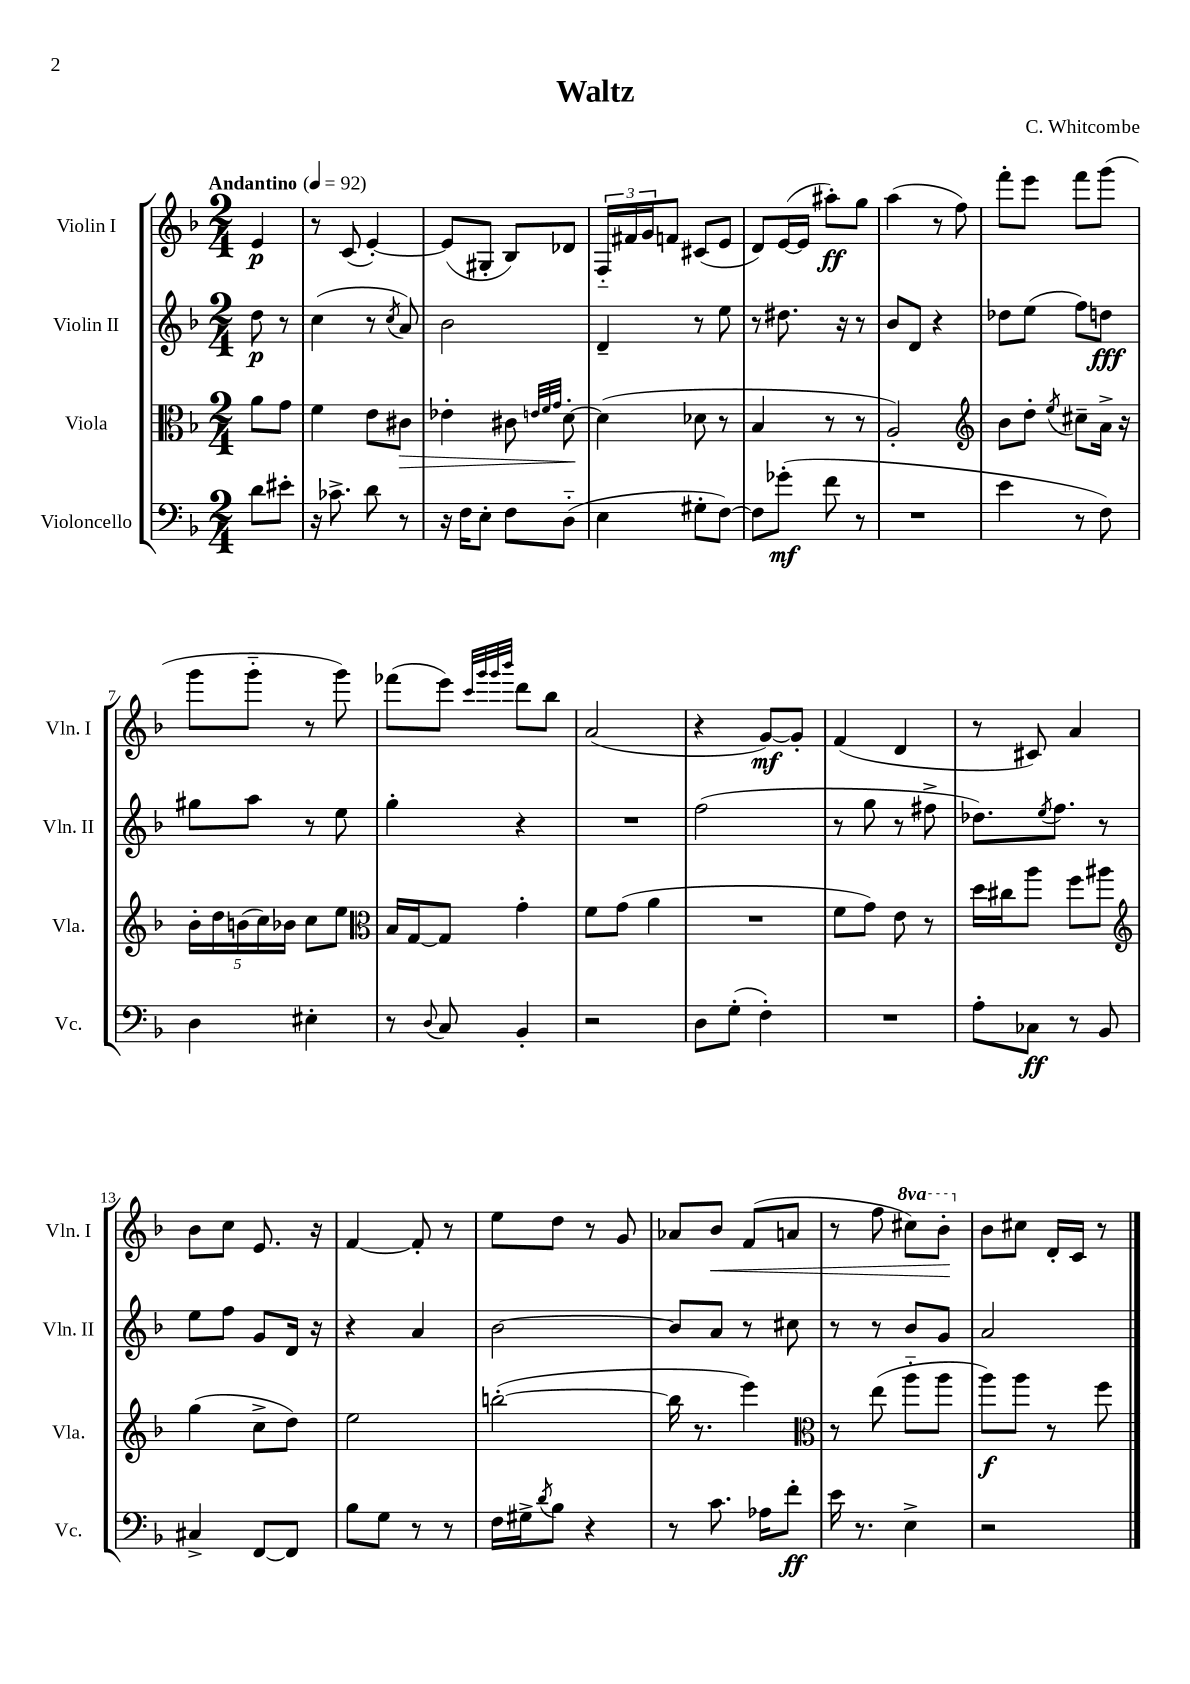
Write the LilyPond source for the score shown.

\header { title = "Waltz" composer = "C. Whitcombe" }
<<
\new StaffGroup <<
\new Staff = "s0" \with { instrumentName = "Violin I" shortInstrumentName = "Vln. I" } {
    \clef treble \key f \major \numericTimeSignature \time 2/4 \set Staff.ottavationMarkups = #ottavation-simple-ordinals \partial 4 \tempo "Andantino" 4 = 92
    e'4\p |
    r8 c'8( e'4~-.) |
    e'8( gis8-. bes8) des'8 |
    \tuplet 3/2 { f16-_ fis'16 g'16 } f'8 cis'8( e'8 |
    d'8) e'16~( e'16 ais''8-.\ff) g''8 |
    a''4( r8 f''8) |
    f'''8-. e'''8 f'''8 g'''8( |
    g'''8 g'''8-_ r8 g'''8) |
    fes'''8( e'''8) \grace { c'''32 g'''32 g'''32 bes'''32 } d'''8 bes''8 |
    a'2( |
    r4 g'8~\mf) g'8-. |
    f'4( d'4 |
    r8 cis'8) a'4 |
    bes'8 c''8 e'8. r16 |
    f'4~ f'8-. r8 |
    e''8 d''8 r8 g'8 |
    aes'8 bes'8\< f'8( a'8 |
    r8 f''8 \ottava #1 cis'''8) bes''8-.\! \ottava #0 |
    bes'8 cis''8 d'16-. c'16 r8 \bar "|." |
}
\new Staff = "s1" \with { instrumentName = "Violin II" shortInstrumentName = "Vln. II" } {
    \clef treble \key f \major \numericTimeSignature \time 2/4 \partial 4
    d''8\p r8 |
    c''4( r8 \acciaccatura { c''8 } a'8) |
    bes'2 |
    d'4-- r8 e''8 |
    r8 dis''8. r16 r8 |
    bes'8 d'8 r4 |
    des''8 e''8( f''8) d''8\fff |
    gis''8 a''8 r8 e''8 |
    g''4-. r4 |
    R2 |
    f''2( |
    r8 g''8 r8 fis''8-> |
    des''8.) \acciaccatura { e''8 } f''8. r8 |
    e''8 f''8 g'8 d'16 r16 |
    r4 a'4 |
    bes'2~ |
    bes'8 a'8 r8 cis''8 |
    r8 r8 bes'8 g'8 |
    a'2 \bar "|." |
}
\new Staff = "s2" \with { instrumentName = "Viola" shortInstrumentName = "Vla." } {
    \clef alto \key f \major \numericTimeSignature \time 2/4 \partial 4
    a'8 g'8 |
    f'4 e'8 cis'8\> |
    ees'4-. cis'8 \grace { e'32 f'32 g'32 } d'8~-.\! |
    d'4( des'8 r8 |
    bes4 r8 r8 |
    a2-.) |
    \clef treble bes'8 d''8-. \acciaccatura { e''8 } cis''8-- a'16-> r16 |
    \tuplet 5/4 { bes'16-. d''16 b'16( c''16) bes'16 } c''8 e''8 |
    \clef alto bes16 g16~ g8 g'4-. |
    f'8 g'8( a'4 |
    R2 |
    f'8 g'8) e'8 r8 |
    d''16 cis''16 a''8 f''8 ais''8 |
    \clef treble g''4( c''8-> d''8) |
    e''2 |
    b''2~-.( |
    b''16 r8. e'''4) |
    \clef alto r8 e''8( a''8-_ a''8 |
    a''8\f) a''8 r8 f''8 \bar "|." |
}
\new Staff = "s3" \with { instrumentName = "Violoncello" shortInstrumentName = "Vc." } {
    \clef bass \key f \major \numericTimeSignature \time 2/4 \partial 4
    d'8 eis'8-. |
    r16 ces'8.-> d'8 r8 |
    r16 f16 e8-. f8 d8-_( |
    e4 gis8-. f8~) |
    f8 ges'8-.\mf( f'8 r8 |
    R2 |
    e'4 r8 f8) |
    d4 eis4-. |
    r8 \appoggiatura { d8 } c8 bes,4-. |
    r2 |
    d8 g8-.( f4-.) |
    R2 |
    a8-. ces8\ff r8 bes,8 |
    cis4-> f,8~ f,8 |
    bes8 g8 r8 r8 |
    f16 gis16-> \acciaccatura { d'8 } bes8 r4 |
    r8 c'8. aes16 f'8-.\ff |
    e'16 r8. e4-> |
    r2 \bar "|." |
}
>>
>>
